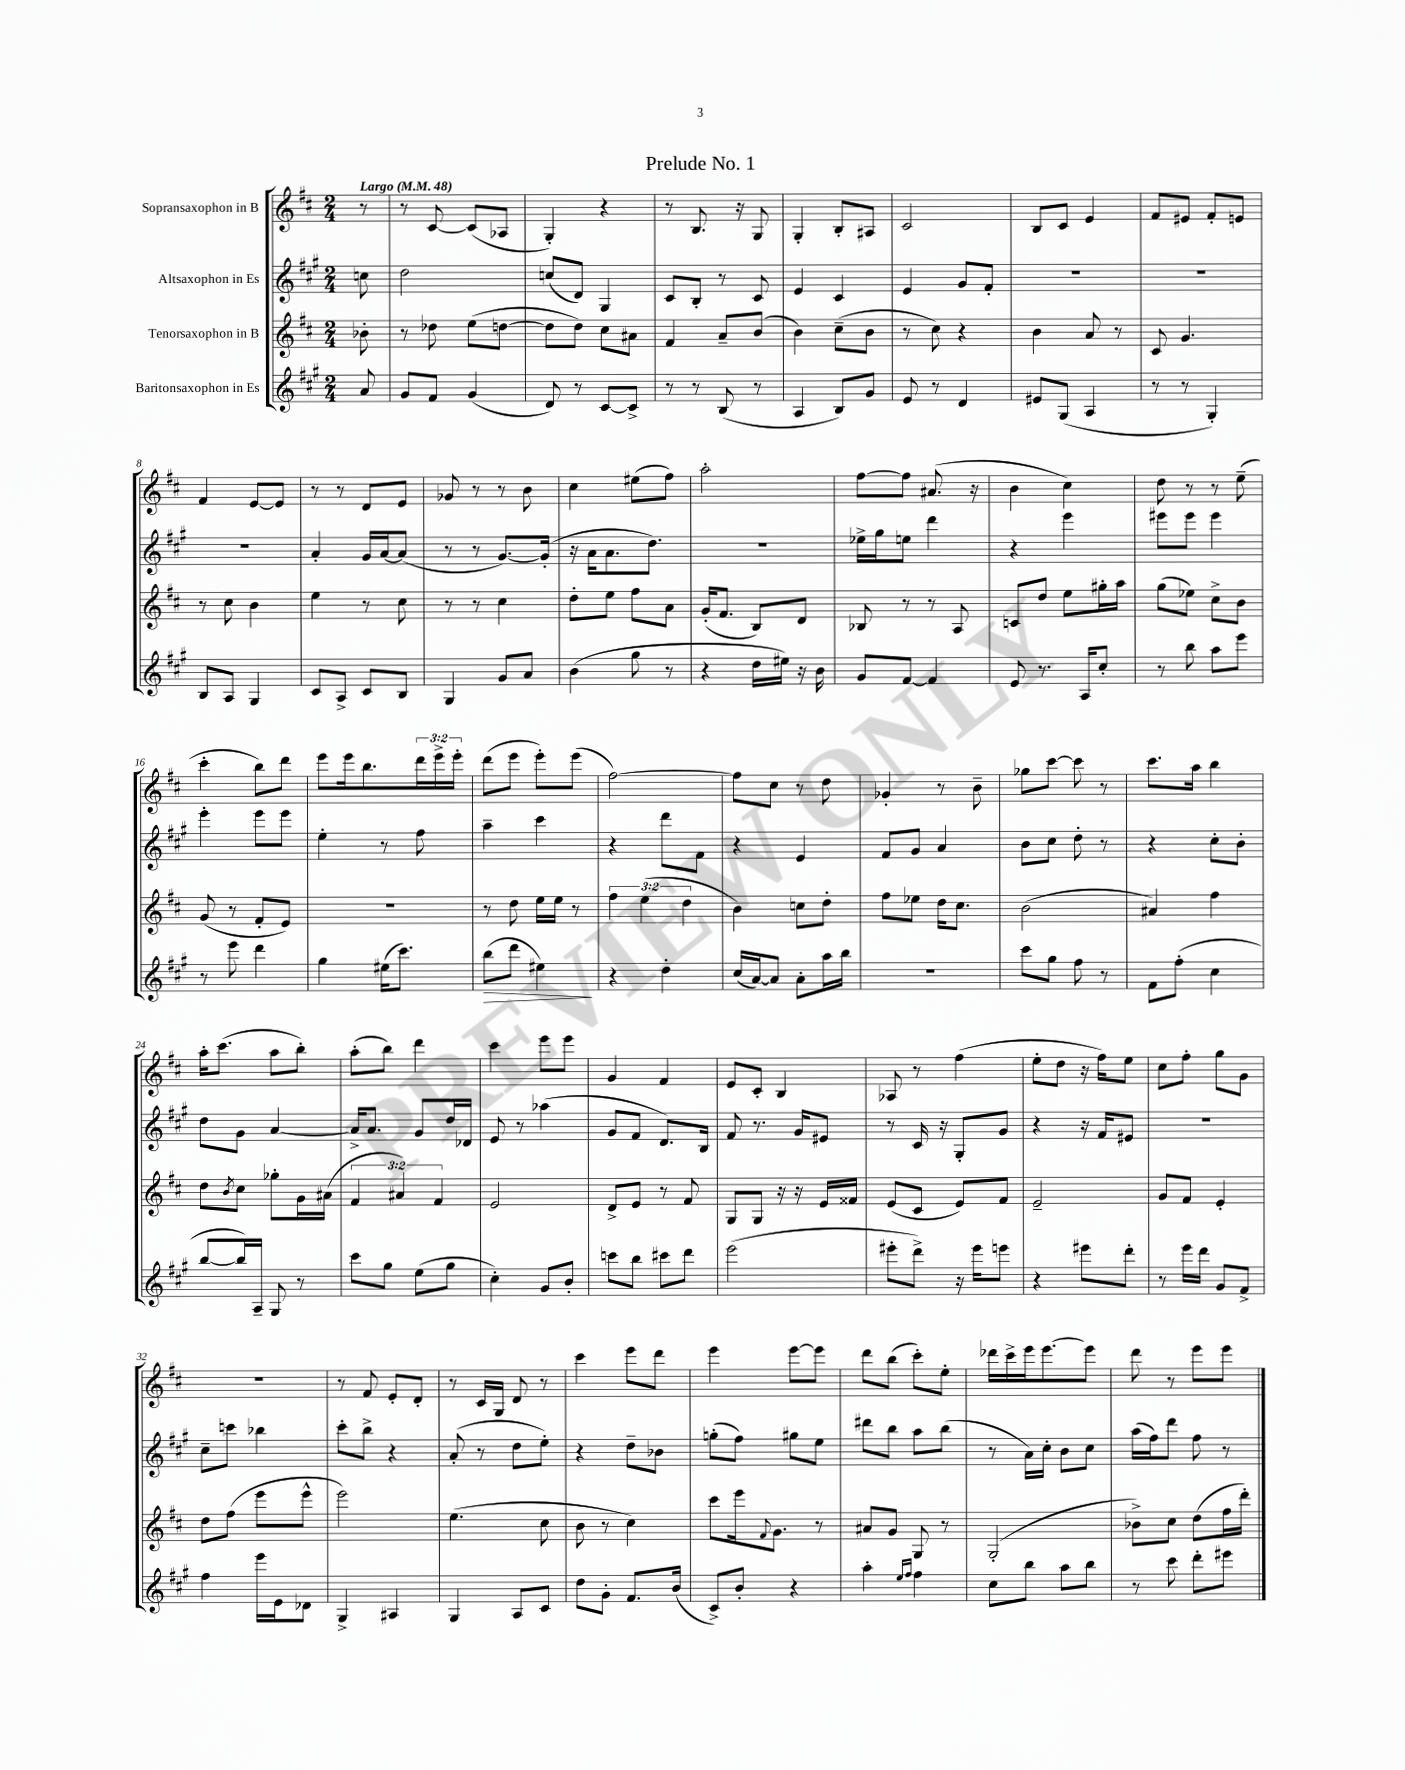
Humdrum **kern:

**kern	**kern	**kern	**kern
*staff4	*staff3	*staff2	*staff1
*clefG2	*clefG2	*clefG2	*clefG2
*k[f#c#g#]	*k[f#c#]	*k[f#c#g#]	*k[f#c#]
*M2/4	*M2/4	*M2/4	*M2/4
*MM48	*MM48	*MM48	*MM48
8a/	8b-'\	8cc\	8r
=	=	=	=
8g#/L	8r	2dd\	8r
8f#/J	8dd-\	.	[8c#/
(4g#/	(8ee\L	.	(8c#/]L
.	[8dd\J	.	8A-/J
=	=	=	=
8d/)	8dd\]L	(8cc/L	4G'/)
8r	8dd\J)	8d/J)	.
[8c#/L	8cc#\L	4G#/	4r
8c#^/]J	8a#\J	.	.
=	=	=	=
8r	4f#/	8c#/L	8r
8r	.	8B'/J	8.B/
(8B/	8a~/L	8r	.
.	.	.	16r
8r	(8b/J	8c#/	8G/
=	=	=	=
4A/	4b\)	4e/	4G'/
8B/L)	(8cc#~\L	4c#/	8B'/L
8g#/J	8b\J	.	8A#/J
=	=	=	=
8e/	8r	4e/	2c#/
8r	8cc#\)	.	.
4d/	4r	8g#/L	.
.	.	8f#'/J	.
=	=	=	=
8e#/L	4b\	2r	8B/L
(8G#/J	.	.	8c#/J
4A/	8a/	.	4e/
.	8r	.	.
=	=	=	=
8r	8c#/	2r	8f#/L
8r	4.g/	.	8e#/J
4G#'/)	.	.	8f#'/L
.	.	.	8e/J
=	=	=	=
8B/L	8r	2r	4f#/
8A/J	8cc#\	.	.
4G#/	4b\	.	[8e/L
.	.	.	8e/]J
=	=	=	=
8c#/L	4ee\	4a'/	8r
8A^/J	.	.	8r
8c#/L	8r	16g#/LL	8d/L
.	.	[16a/J	.
8B/J	8cc#\	(8a/]J	8e/J
=	=	=	=
4G#/	8r	8r	8g-/
.	8r	8r	8r
8g#/L	4cc#\	[8.g#/L)	8r
8a/J	.	.	8b\
.	.	(16g#'/]Jk	.
=	=	=	=
(4b\	8dd'\L	16r	4cc#\
.	.	16a\LK	.
.	8ee\J	8.a\	.
8gg#\	8ff#\L	.	(8ee#\L
.	.	8.dd\J)	.
8r	8a\J	.	8ff#\J)
=	=	=	=
4r	(16g'/LK	2r	2aa'\
.	8.f#/J	.	.
16dd\LL	8B/L)	.	.
16ee#\JJ)	.	.	.
16r	8d/J	.	.
16b\	.	.	.
=	=	=	=
8g#/L	8B-/	16ee-^\LL	[8ff#\L
.	.	16gg#\J	.
[8f#/J	8r	8ee\J	8ff#\]J
4f#/]	8r	4ddd\	(8.a#/
.	8A/	.	.
.	.	.	16r
=	=	=	=
8e/	8c/L	4r	4b\
8.r	8dd/J	.	.
.	8ee\L	4eee\	4cc#\)
16A/LK	.	.	.
8cc#'/J	16gg#'\L	.	.
.	16aa\JJ	.	.
=	=	=	=
8r	(8gg\L	8eee#\L	8dd\
8bb\	8ee-\J)	8eee#\J	8r
8aa\L	8cc#^\L	4eee#\	8r
8eee\J	8b\J	.	(8ee~\
=	=	=	=
8r	(8g/	4eee'\	4ccc#'\
8eee\	8r	.	.
4ddd\	8f#'/L	8eee\L	8bb\L)
.	8e/J)	8eee\J	8ddd\J
=	=	=	=
4gg#\	2r	4ee'\	8eee\L
.	.	.	16eee\k
.	.	.	8.bb\
(16ee#\LK	.	8r	.
8.ccc#\J)	.	.	.
.	.	8ff#\	24ddd\L
.	.	.	24eee^\
.	.	.	24eee'\JJ
=	=	=	=
(8bb\L	8r	4aa~\	(8ddd\L
8ddd\J	8dd\	.	8eee\J
4ee#\)	16ee\LL	4ccc#\	8eee'\L)
.	16ee\JJ	.	.
.	8r	.	(8eee\J
=	=	=	=
4r	6ff#\	4r	[2ff#\)
.	(6ee\	.	.
4dd'\	.	8ddd\L	.
.	6dd\	.	.
.	.	8f#\J	.
=	=	=	=
(16cc#/LL	4b\)	4r	8ff#\]L
[16a/J)	.	.	.
8a/]J	.	.	8cc#\J
8a'\L	8cc\L	4e/	8r
16aa\L	8dd'\J	.	8dd\
16bb\JJ	.	.	.
=	=	=	=
2r	8ff#\L	8f#/L	4g-'/
.	8ee-\J	8g#/J	.
.	16dd\LK	4a/	8r
.	8.cc#\J	.	.
.	.	.	8b~\
=	=	=	=
8ccc#\L	(2b\	8b\L	8gg-\L
8gg#\J	.	8cc#\J	[8ccc#\J
8ff#\	.	8dd'\	8ccc#\]
8r	.	8r	8r
=	=	=	=
8f#\L	4a#/)	4r	8.ccc#\L
(8ff#'\J	.	.	.
.	.	.	16aa\Jk
4cc#\	4ff#\	8cc#'\L	4bb\
.	.	8b'\J	.
=	=	=	=
[8bb/L	8dd\L	8dd\L	16aa'\LK
.	.	.	(8.ccc#\J
.	8qb/	.	.
16bb/]L)	8cc#\J	8g#\J	.
16A~/JJ	.	.	.
8G#/	8gg-'\L	[4a/	8aa\L
8r	16g\L	.	8bb'\J)
.	(16a#\JJ	.	.
=	=	=	=
8ccc#\L	6f#/	16a^/]LK	(8aa'\L
.	.	8.a/J	.
8gg#\J	.	.	8bb\J)
.	6a#/)	.	.
(8ee\L	.	8g#/L	4ddd\
.	6f#/	.	.
8gg#\J	.	16dd/L	.
.	.	16d-/JJ	.
=	=	=	=
4cc#'\)	2e/	8e/	4ccc#\
.	.	8r	.
8g#/L	.	(4aa-\	8eee\L
8b'/J	.	.	8eee\J
=	=	=	=
8ccc\L	8d^/L	8g#/L	4g/
8bb\J	8e/J	8f#/J	.
8ccc#\L	8r	8.d/L)	4f#/
8ddd\J	8f#/	.	.
.	.	16B/Jk	.
=	=	=	=
(2eee\	8G/L	8f#/	8e/L
.	8G/J	8.r	8c#'/J
.	16r	.	4B/
.	16r	16g#/LK	.
.	16e/LL	8e#/J	.
.	16f##/JJ	.	.
=	=	=	=
8eee#'\L	(8e/L	8r	8A-/
8ddd^\J)	8c#/J	16c#/	8r
.	.	16r	.
16r	8e/L)	8G#'/L	(4ff#\
16eee#\LK	.	.	.
8eee\J	8f#/J	8g#/J	.
=	=	=	=
4r	2e~/	4r	8ee'\L
.	.	.	8dd\J
8eee#\L	.	16r	16r
.	.	16f#/LK	16ff#\LK)
8ddd'\J	.	8e#/J	8ee\J
=	=	=	=
8r	8g/L	2r	8cc#\L
16eee\LL	8f#/J	.	8ff#'\J
16ddd\JJ	.	.	.
8g#/L	4e'/	.	8gg\L
8f#^/J	.	.	8g\J
=	=	=	=
4ff#\	8dd\L	8cc#~\L	2r
.	(8ff#\J	8ccc\J	.
16eee\LL	8eee\L	4bb-\	.
16e\J	.	.	.
8d-\J	8eee^^\J	.	.
=	=	=	=
4G#^/	2eee\)	8ccc#'\L	8r
.	.	8bb^\J	8f#/
4A#/	.	4r	8e'/L
.	.	.	8d'/J
=	=	=	=
4G#/	(4.ee\	(8a'/	8r
.	.	8r	16c#/LL
.	.	.	16G/JJ
8A/L	.	8dd\L	8d/
8c#/J	8cc#\	8ee'\J)	8r
=	=	=	=
8dd\L	8b\	4r	4ccc#\
8g#'\J	8r	.	.
8.f#/L	4cc#\)	8dd~\L	8eee\L
.	.	8b-\J	8ddd\J
(16b/Jk	.	.	.
=	=	=	=
8c#^/L)	8ccc#\L	(8gg'\L	4eee\
8b'/J	16eee\k	8ff#\J)	.
.	8qqf#/	.	.
.	8.g\J	.	.
4r	.	8gg#\L	[8eee\L
.	8r	8ee\J	8eee\]J
=	=	=	=
4aa'\	8a#/L	8ddd#\L	8ddd\L
.	8g/J	8bb\J	(8bb\J
16qqee/LL	.	.	.
16qqff#/JJ	.	.	.
4ff#\	8G/	8aa\L	8ccc#'\L)
.	8r	(8bb\J	8ee'\J
=	=	=	=
8cc#\L	(2G'/	8r	16ddd-\LL
.	.	.	16ccc#^\
8bb\J	.	16a\LL)	16eee\J
.	.	16cc#'\JJ	[8.eee\
8aa\L	.	8b\L	.
8bb\J	.	8cc#\J	8eee\]J
=	=	=	=
8r	8b-^\L)	(16aa\LL	8ddd\
.	.	16ff#\J)	.
8ccc#\	8cc#\J	8ddd\J	8r
8ddd'\L	(8dd\L	8ff#\	8eee\L
8eee#\J	16ff#\L	8r	8eee\J
.	16ddd'\JJ)	.	.
==	==	==	==
*-	*-	*-	*-
